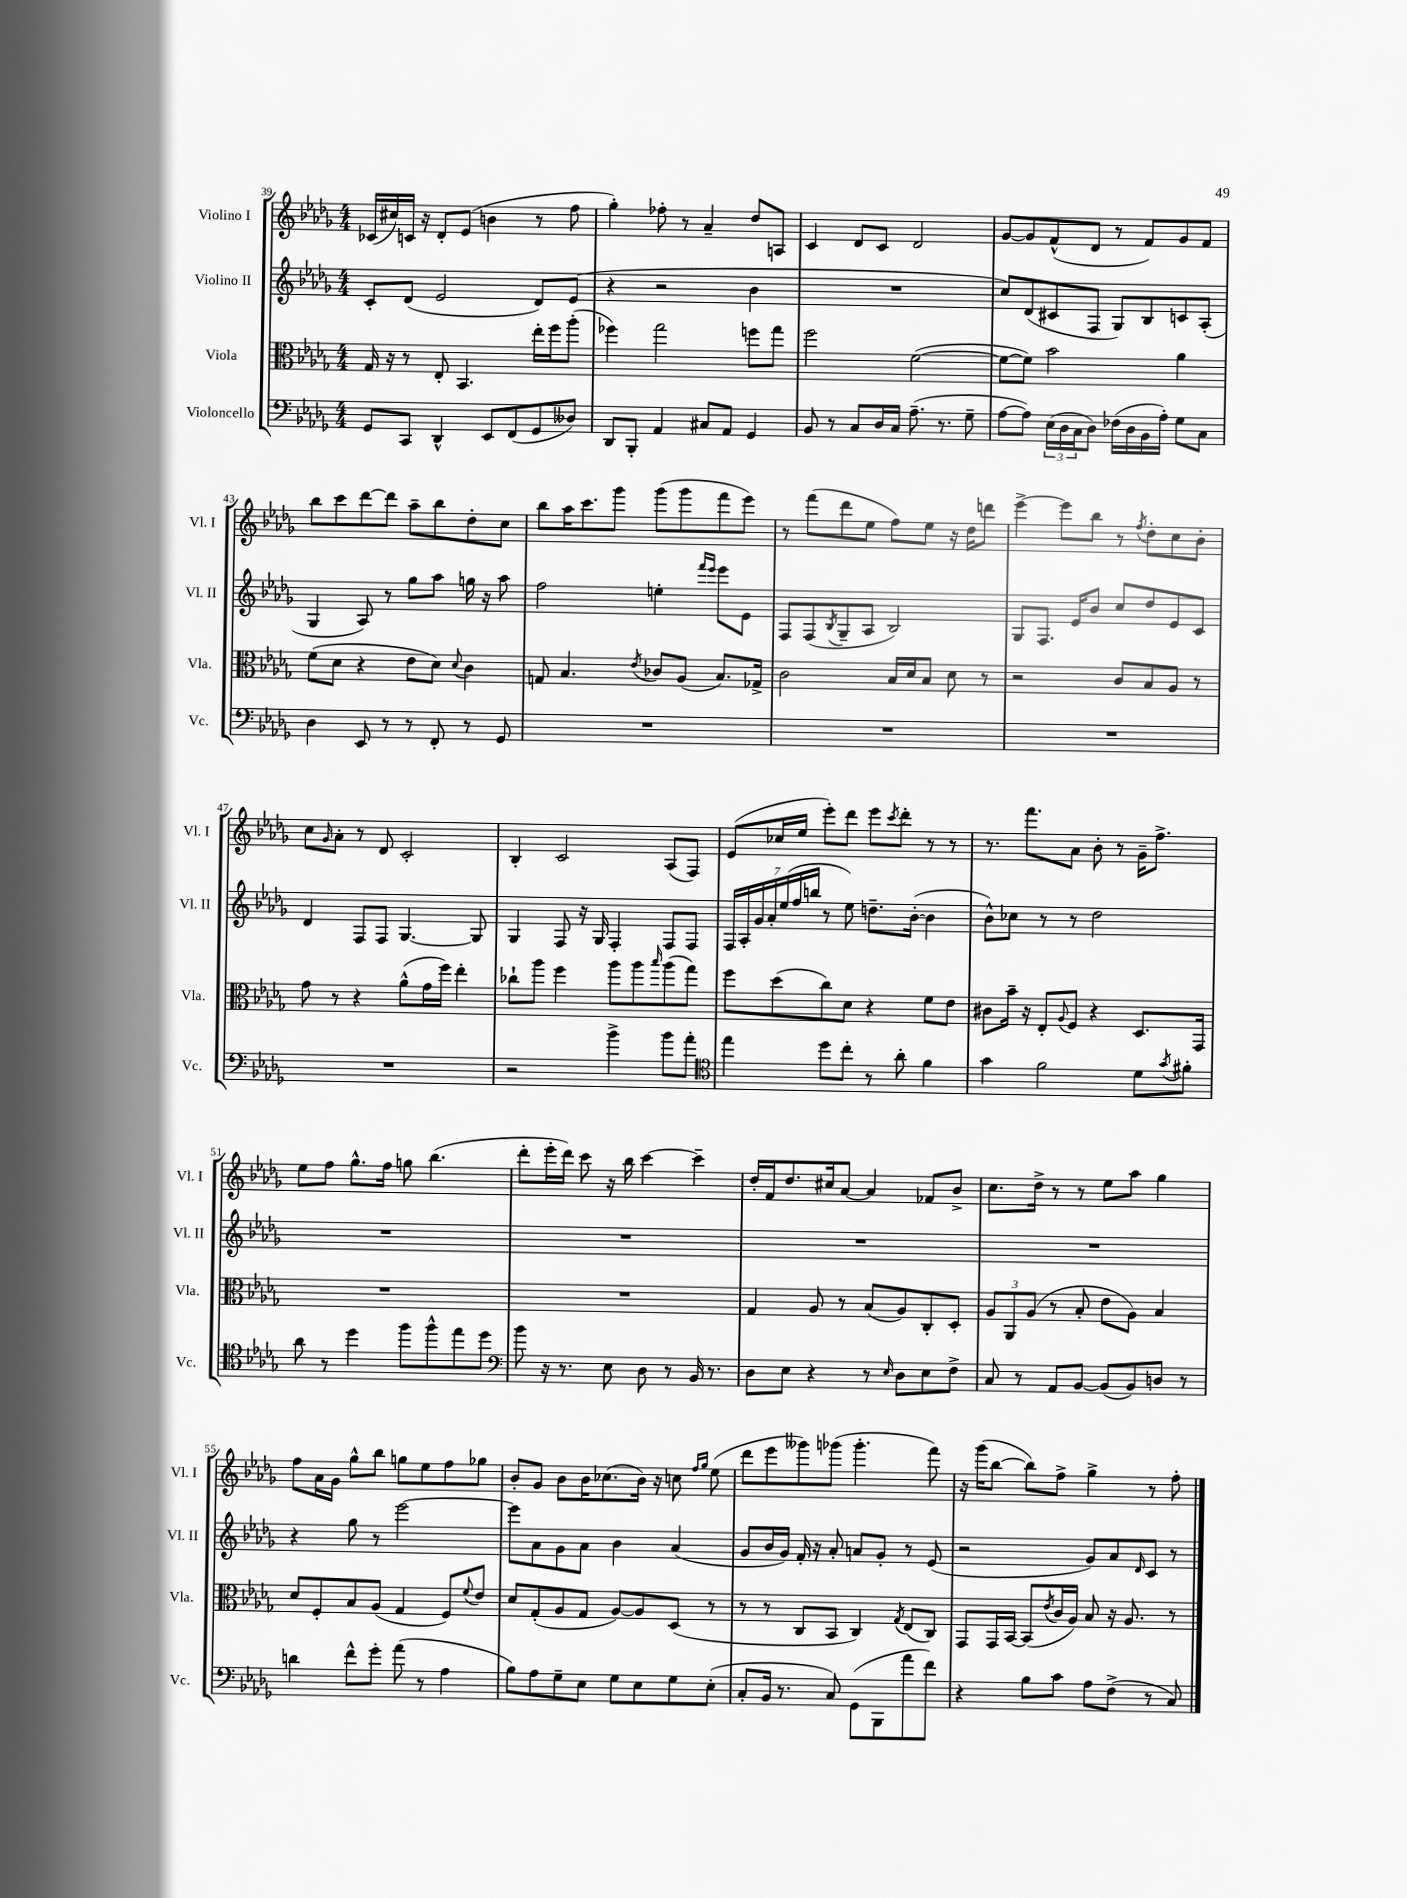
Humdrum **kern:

**kern	**kern	**kern	**kern
*staff4	*staff3	*staff2	*staff1
*clefF4	*clefC3	*clefG2	*clefG2
*k[b-e-a-d-g-]	*k[b-e-a-d-g-]	*k[b-e-a-d-g-]	*k[b-e-a-d-g-]
*M4/4	*M4/4	*M4/4	*M4/4
8GG-/L	16G-/	8c'/L	(16c-/LL
.	16r	.	16cc#/)
8CC/J	8r	(8d-/J	16c/JJ
.	.	.	16r
4DD-^^/	8E-'/	2e-/	8d-'/L
.	4.BB-/	.	(8e-/J
8EE-/L	.	.	4b\
(8FF/	.	.	.
8GG-/	16ee-'\LL	8d-/L)	8r
.	16ff\J	.	.
8D--/J)	(8aa-'\J	(8e-/J	8ff\
=	=	=	=
8DD-/L	4ff-\)	4r	4gg-'\)
8BBB-'/J	.	.	.
4AA-/	2gg-\	2r	8ff-'\
.	.	.	8r
8C#/L	.	.	4a-~/
8AA-/J	.	.	.
4GG-/	8ff\L	4b-\	8dd-/L
.	8gg-\J	.	8A/J
=	=	=	=
8BB-/	2ff\	1r	4c/
8r	.	.	.
8C/L	.	.	8d-/L
16D-/L	.	.	8c/J
16C/JJ	.	.	.
(8.A-~\	([2f\	.	2d-/
8.r	.	.	.
8G-~\	.	.	.
=	=	=	=
[8A-\L	8f\_L	8cc/L)	[8g-/L
8A-\]J)	8f\]J)	(8d-/	8g-/]
(24E-\LL	2b-\	8c#/	(8f^^/
24D-\	.	.	.
24C\J	.	.	.
8D-\J)	.	8F/J	8d-/J
(16F-\LL	.	8G-/L)	8r
16D-\	.	.	.
16BB-\	.	8B-/	8f/L)
16A-'\JJ)	.	.	.
8G-\L	4a-\	8c/	8g-/
8C\J	.	(8A-'/J	8f/J
=	=	=	=
4D-\	(8f\L	4G-/	8bb-\L
.	8d-\J	.	8ccc\
8EE-/	4r	8A-/)	[8ddd-\
8r	.	8r	8ddd-\]J
8r	8e-\L	8gg-\L	8aa-~\L
8FF'/	8d-\J)	8aa-\J	8bb-\
.	8qqd-/	.	.
8r	4c\	16gg\	8dd-'\
.	.	16r	.
8GG-/	.	8aa-\	8cc\J
=	=	=	=
1r	8G/	2ff\	8bb-\L
.	4.B-/	.	16aa-\K
.	.	.	8.ccc\
.	.	.	8ggg-\J
.	8qe-/	.	.
.	8c-/L	4ee'\	(8ggg-\L
.	(8A-/J	.	8ggg-\
.	.	16qqfff/LL	.
.	.	16qqeee-/JJ	.
.	8.B-/L)	8eee-\L	8fff\
.	.	8e-\J	8eee-\J)
.	16G-^/Jk	.	.
=	=	=	=
1r	2c\	8F/L	8r
.	.	(8F/	(8fff\L
.	.	8qB-/	.
.	.	8G-~/	8ddd-\
.	.	8A-/J	8ee-\J
.	16B-/LL	2B-/)	8ff\L)
.	16d-/J	.	.
.	8B-/J	.	8ee-\J
.	8d-\	.	16r
.	.	.	16dd-\LK
.	8r	.	8ddd\J
=	=	=	=
1r	2r	8G-/L	[4eee-^\
.	.	8.F/J	.
.	.	.	8eee-\]L
.	.	16e-/LK	.
.	.	8b-/J	8bb-\J
.	8c/L	8cc/L	8r
.	.	.	8qff/
.	8B-/	8dd-/	8dd-'\L
.	8A-/J	8e-/	8cc\
.	8r	8c/J	8b-'\J
=	=	=	=
1r	8g-\	4d-/	8cc\L
.	.	.	16qqg-/
.	8r	.	8a-'\J
.	4r	8F/L	8r
.	.	8F/J	8d-/
.	(8a-^^\L	[4.G-/	2c'/
.	16g-\L	.	.
.	16ff\JJ)	.	.
.	4ee-'\	.	.
.	.	8G-/]	.
=	=	=	=
2r	8cc-`\L	4G-/	4B-'/
.	8aa-\J	.	.
.	4ff\	8F/	2c/
.	.	16r	.
.	.	16G-/	.
4b-^\	8aa-\L	4F'/	.
.	8aa-\	.	.
.	16qqbb-/	.	.
8b-\L	(8aa-\	8F/L	(8A-/L
8a-'\J	8gg-\J)	8F/J	8F/J)
=	=	=	=
*clefC4	*	*	*
4ee-\	8ff\L	28F/LL	(8e-/L
.	.	28A-'/	.
.	.	28g-/	.
.	.	28a-'/	.
.	(8dd-\	.	16cc-/L
.	.	(28ee-/	.
.	.	28ff/	.
.	.	.	16ee-/JJ
.	.	28bb/JJ	.
8dd-\L	8cc\)	8r	8eee-'\L)
8cc'\J	8d-\J	8ee-\)	8ddd-\J
8r	4r	8.dd~\L	8eee-\L
.	.	.	8qccc/
8a-'\	.	.	8ddd-'\J
.	.	([16b-'\Jk	.
4f\	8f\L	4b-\]	8r
.	8e-\J	.	8r
=	=	=	=
4g-\	8c#\L	8b-^^\L)	8.r
.	16b-~\Jk	8cc-\J	.
.	16r	.	8.fff\L
2f\	8E-'/L	8r	.
.	8qqA-/	.	.
.	8F/J	8r	8a-\J
.	4r	2dd-\	8b-'\
.	.	.	8r
8d-\L	8.D-/L	.	16g-~\LK
.	.	.	8.ff^\J
8qg-/	.	.	.
8f#'\J	.	.	.
.	16GG-/Jk	.	.
=	=	=	=
8a-\	1r	1r	8ee-\L
8r	.	.	8ff\J
4dd-\	.	.	8.gg-^^\L
.	.	.	16ff\Jk
8ff\L	.	.	8gg\
8ff^^\	.	.	(4.bb-\
8ee-\	.	.	.
8dd-\J	.	.	.
=	=	=	=
*clefF4	*	*	*
8b-\	1r	1r	8ddd-'\L
16r	.	.	16eee-'\L
8.r	.	.	16ddd-\JJ)
.	.	.	8ccc\
8E-\	.	.	16r
.	.	.	16bb-\
8D-\	.	.	[4ccc\
8r	.	.	.
16BB-/	.	.	4ccc~\]
8.r	.	.	.
=	=	=	=
8D-\L	4G-/	1r	16dd-'/LL
.	.	.	16f/J
8E-\J	.	.	8.dd-/
4r	8A-/	.	.
.	.	.	16cc#/k
.	8r	.	[8a-/J
8r	(8B-/L	.	4a-/]
16qqE-/	.	.	.
8D-\L	8A-/)	.	.
8E-\	8C'/	.	8f-/L
8F^\J	8D-'/J	.	8b-^/J
=	=	=	=
8C/	12A-/L	1r	8.cc\L
.	12AA-/	.	.
8r	.	.	.
.	(12A-/J	.	.
.	.	.	16dd-^\Jk
8AA-/L	8r	.	8r
[8BB-/J	8B-'/	.	8r
(8BB-/]L	8e-\L	.	8ee-\L
8BB-/)	8A-\J)	.	8aa-\J
8D/J	4B-/	.	4gg-\
8r	.	.	.
=	=	=	=
4d\	8d-/L	4r	8ff\L
.	8F'/	.	16a-\L
.	.	.	16g-\JJ
8f^^\L	8B-/	8gg-\	8gg-^^\L
8g-'\J	(8A-/J	8r	8bb-\J
(8a-\	4G-/	[2eee-\	8gg\L
8r	.	.	8ee-\
4A-\	8F/L)	.	8ff\
.	8qqf/	.	.
.	8e-/J	.	8gg-\J
=	=	=	=
8B-\L)	8d-/L	8eee-\]L	8b-'/L
8A-\	(8G-'/	8a-\	8g-/J
8G-~\	8A-/	8g-\	8b-\L
8E-\J	8G-/J	8a-\J	16b-\K
.	.	.	(8.cc-\
8G-\L	[8A-/L)	4b-\	.
8E-\	8A-/]	.	16b-\Jk)
.	.	.	16r
8G-\	(8D-/J	(4a-/	8cc\
.	.	.	16qqff/LL
.	.	.	16qqgg-/JJ
(8E-'\J	8r	.	(8ee-\
=	=	=	=
8C'/L	8r	8g-/L	8ddd-\L
16BB-/Jk	8r	16b-/L	8eee-\
8.r	.	16g-/JJ)	.
.	8C/L	16f'/	8ggg--\)
.	.	16r	.
8C/)	8BB-/J	8a-'/	(8ggg-\J
(8GG-\L	4C/)	8a/L	4.ggg-'\
8BBB-\	.	8g-'/J	.
.	8qG-/	.	.
8a-\	(8E-/L	8r	.
8f\J)	8C/J)	(8e-/	8fff\)
=	=	=	=
4r	8GG-/L	2r	16r
.	.	.	(16ggg-\LK
.	16GG-/L	.	[8bb-\J
.	[16BB-/JJ	.	.
8B-\L	(8BB-/]L	.	8bb-\]L)
.	8qe-/	.	.
8c\J	16c/L	.	8ff^\J
.	16A-/JJ)	.	.
8A-\L	8B-/	8g-/L)	4gg-^\
(8F^\J	16r	8a-/	.
.	8.A-/	.	.
.	.	16qqd-/	.
8r	.	8c/J	8r
8C/)	8r	8r	8ff'\
==	==	==	==
*-	*-	*-	*-
